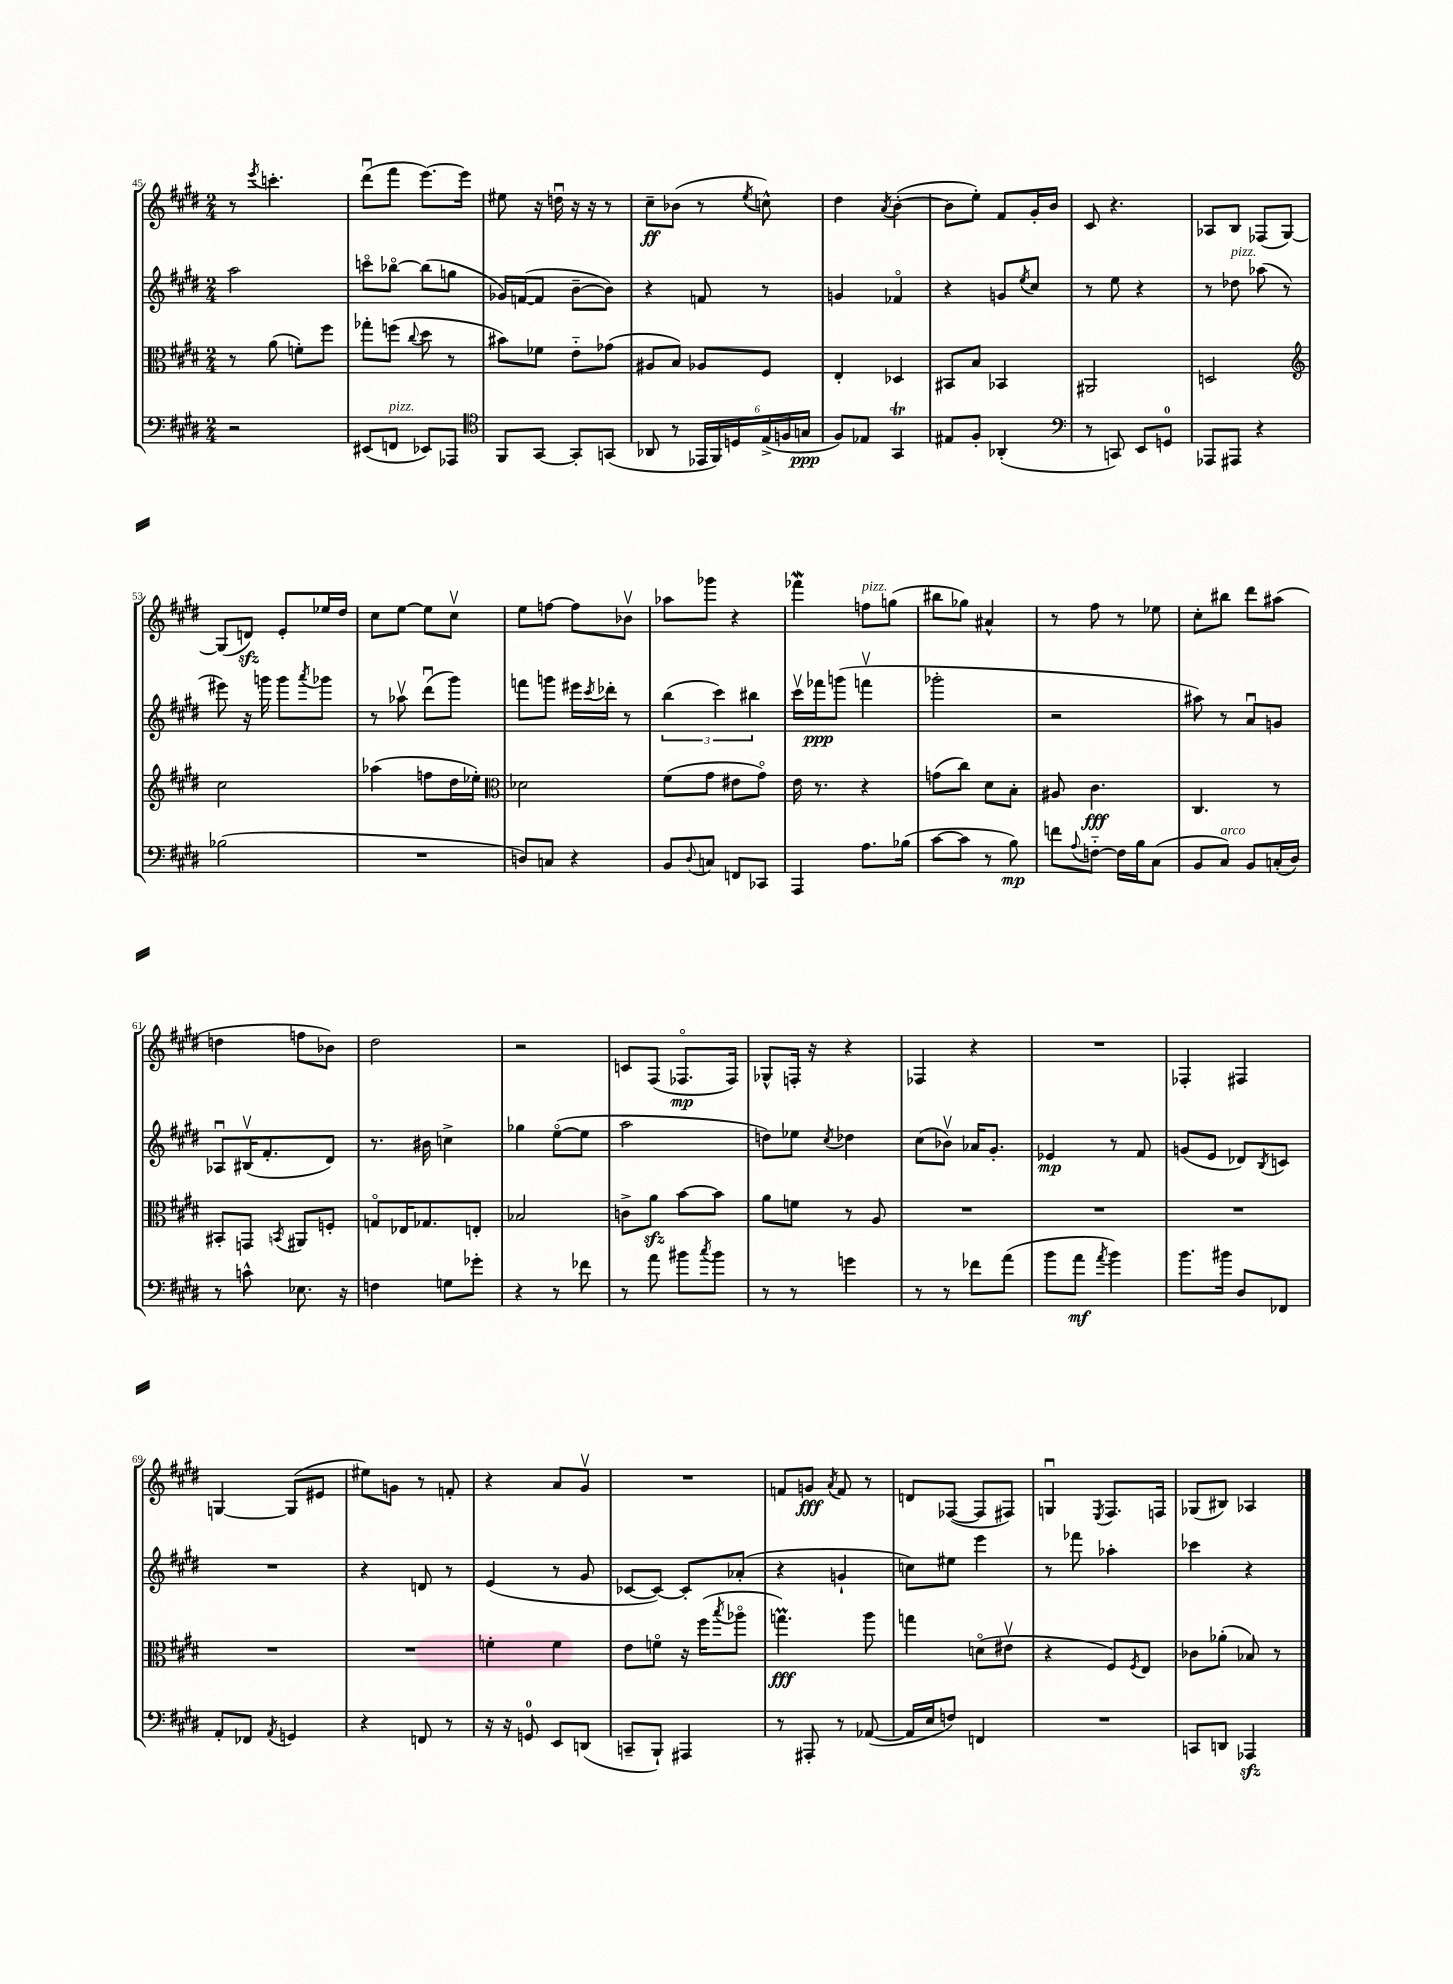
<<
\new StaffGroup <<
\new Staff = "s0" {
    \clef treble \key e \major \numericTimeSignature \time 2/4
    r8 \acciaccatura { e'''8 } c'''4.-. |
    dis'''8\downbow( fis'''8 e'''8.~) e'''16 |
    eis''8 r16 d''16\downbow r16 r16 r8 |
    cis''8--\ff bes'8( r8 \acciaccatura { e''8 } c''8-^) |
    dis''4 \acciaccatura { a'8 } b'4~-.( |
    b'8 e''8-.) fis'8 gis'16-. b'16 |
    cis'8 r4. |
    aes8 b8 fes8( gis8~) |
    gis8( d'8\sfz) e'8-. ees''16 dis''16 |
    cis''8 e''8~ e''8 cis''8\upbow |
    e''8 f''8~ f''8 bes'8\upbow |
    aes''8 ges'''8 r4 |
    fes'''4\mordent f''8^\markup { \italic "pizz." } g''8( |
    bis''8 ges''8) ais'4-^ |
    r8 fis''8 r8 ees''8 |
    cis''8-. bis''8 dis'''8 ais''8( |
    d''4 f''8 bes'8) |
    dis''2 |
    r2 |
    c'8 fis8( fes8.\flageolet\mp fes16) |
    ges8-^ f16-. r16 r4 |
    fes4 r4 |
    R2 |
    fes4-. fis4 |
    g4~ g8( eis'8 |
    eis''8) g'8 r8 f'8-. |
    r4 a'8 gis'8\upbow |
    R2 |
    f'8 g'8\fff \acciaccatura { a'8 } f'8 r8 |
    d'8 fes8~( fes8 fis8) |
    g4\downbow \acciaccatura { e8 } fis8. f16 |
    ges8( bis8) aes4 \bar "|." |
}
\new Staff = "s1" {
    \clef treble \key e \major \numericTimeSignature \time 2/4
    a''2 |
    c'''8\flageolet bes''8~\flageolet bes''8( g''8 |
    ges'16) f'16~( f'8 b'8~-- b'8) |
    r4 f'8 r8 |
    g'4 fes'4\flageolet |
    r4 g'8 \acciaccatura { e''8 } cis''8 |
    r8 e''8 r4 |
    r8 des''8^\markup { \italic "pizz." } aes''8( r8 |
    eis'''8) r16 g'''16 g'''8 \acciaccatura { a'''8 } ges'''8 |
    r8 aes''8\upbow dis'''8\downbow( gis'''8) |
    f'''8 g'''8 eis'''16 \acciaccatura { cis'''8 } des'''16-. r8 |
    \tuplet 3/2 { b''4( cis'''4) bis''4 } |
    cis'''16\upbow fes'''16\ppp g'''8( f'''4\upbow |
    ges'''2-. |
    r2 |
    ais''8) r8 a'8\downbow g'8 |
    aes8\downbow bis16\upbow( fis'8.-. dis'8) |
    r8. bis'16 c''4-> |
    ges''4 e''8~\flageolet( e''8 |
    a''2 |
    d''8) ees''8 \acciaccatura { cis''8 } des''4 |
    cis''8( bes'8\upbow) aes'16 gis'8.-. |
    ees'4\mp r8 fis'8 |
    g'8( e'8 des'8) \acciaccatura { b8 } c'8 |
    R2 |
    r4 d'8 r8 |
    e'4( r8 gis'8 |
    ces'8~ ces'8~) ces'8-. aes'8-.( |
    r4 g'4-! |
    c''8) eis''8 e'''4 |
    r8 fes'''8 aes''4-. |
    ces'''4 r4 \bar "|." |
}
\new Staff = "s2" {
    \clef alto \key e \major \numericTimeSignature \time 2/4
    r8 a'8( f'8-.) fis''8 |
    ges''8-. f''8( \appoggiatura { cis''8 } dis''8 r8 |
    bis'8) fes'8 e'8-_ ges'8( |
    ais8 b8) aes8 fis8 |
    e4-. des4 |
    bis,8 b8 bes,4 |
    ais,2 |
    d2 |
    \clef treble cis''2 |
    aes''4( f''8 dis''16 ees''16-.) |
    \clef alto des'2 |
    fis'8( gis'8 eis'8 gis'8\flageolet) |
    e'16 r8. r4 |
    g'8( cis''8) dis'8 b8-. |
    ais8 cis'4.\fff |
    cis4. r8 |
    bis,8-. g,8 \acciaccatura { b,8 } ais,8 f8-. |
    g8\flageolet ees16 ges8. e8-. |
    bes2 |
    c'8-> a'8\sfz b'8~ b'8 |
    a'8 f'8 r8 a8 |
    R2 |
    R2 |
    R2 |
    R2 |
    R2 |
    f'4-. f'4 |
    e'8 f'8\flageolet r16 fis''16( \acciaccatura { b''8 } aes''8\flageolet |
    g''4.\prall\fff) a''8 |
    g''4 d'8\flageolet( eis'8\upbow |
    r4 fis8) \acciaccatura { fis8 } e8 |
    ces'8 aes'8-.( bes8) r8 \bar "|." |
}
\new Staff = "s3" {
    \clef bass \key e \major \numericTimeSignature \time 2/4
    r2 |
    eis,8( f,8^\markup { \italic "pizz." } ees,8) aes,,8 |
    \clef tenor fis,8 gis,8~ gis,8-. g,8( |
    aes,8 r8 \tuplet 6/4 { ees,16 fis,16) d16 e16->( f16 g16\ppp } |
    fis8) ees8 gis,4\trill |
    eis8 fis8-. aes,4-.( |
    \clef bass r8 c,8) e,8 g,8-0 |
    aes,,8 ais,,8 r4 |
    bes2( |
    R2 |
    d8) c8 r4 |
    b,8 \appoggiatura { dis8 } c8 f,8 ces,8 |
    a,,4 a8. bes16( |
    cis'8~ cis'8 r8 b8\mp) |
    f'8 \appoggiatura { a8 } f8~-_ f16 b16 cis8( |
    b,8 cis8^\markup { \italic "arco" }) b,8 c16-.( dis16) |
    r8 c'8-^ ees8. r16 |
    f4 g8 ges'8-. |
    r4 r8 fes'8 |
    r8 a'8 bis'8 \acciaccatura { cis''8 } bis'8 |
    r8 r8 g'4 |
    r8 r8 fes'8 a'8( |
    b'8 a'8\mf \acciaccatura { a'8 } b'4) |
    b'8. bis'16 dis8 fes,8 |
    a,8-. fes,8 \acciaccatura { a,8 } g,4 |
    r4 f,8 r8 |
    r16 r16 g,8-0 e,8 d,8( |
    c,8-- b,,8-!) ais,,4 |
    r8 ais,,8-. r8 aes,8~( |
    aes,16 e16 f8) f,4 |
    R2 |
    c,8 d,8 aes,,4\sfz \bar "|." |
}
>>
>>
\layout { \context { \Score currentBarNumber = #45 } }
